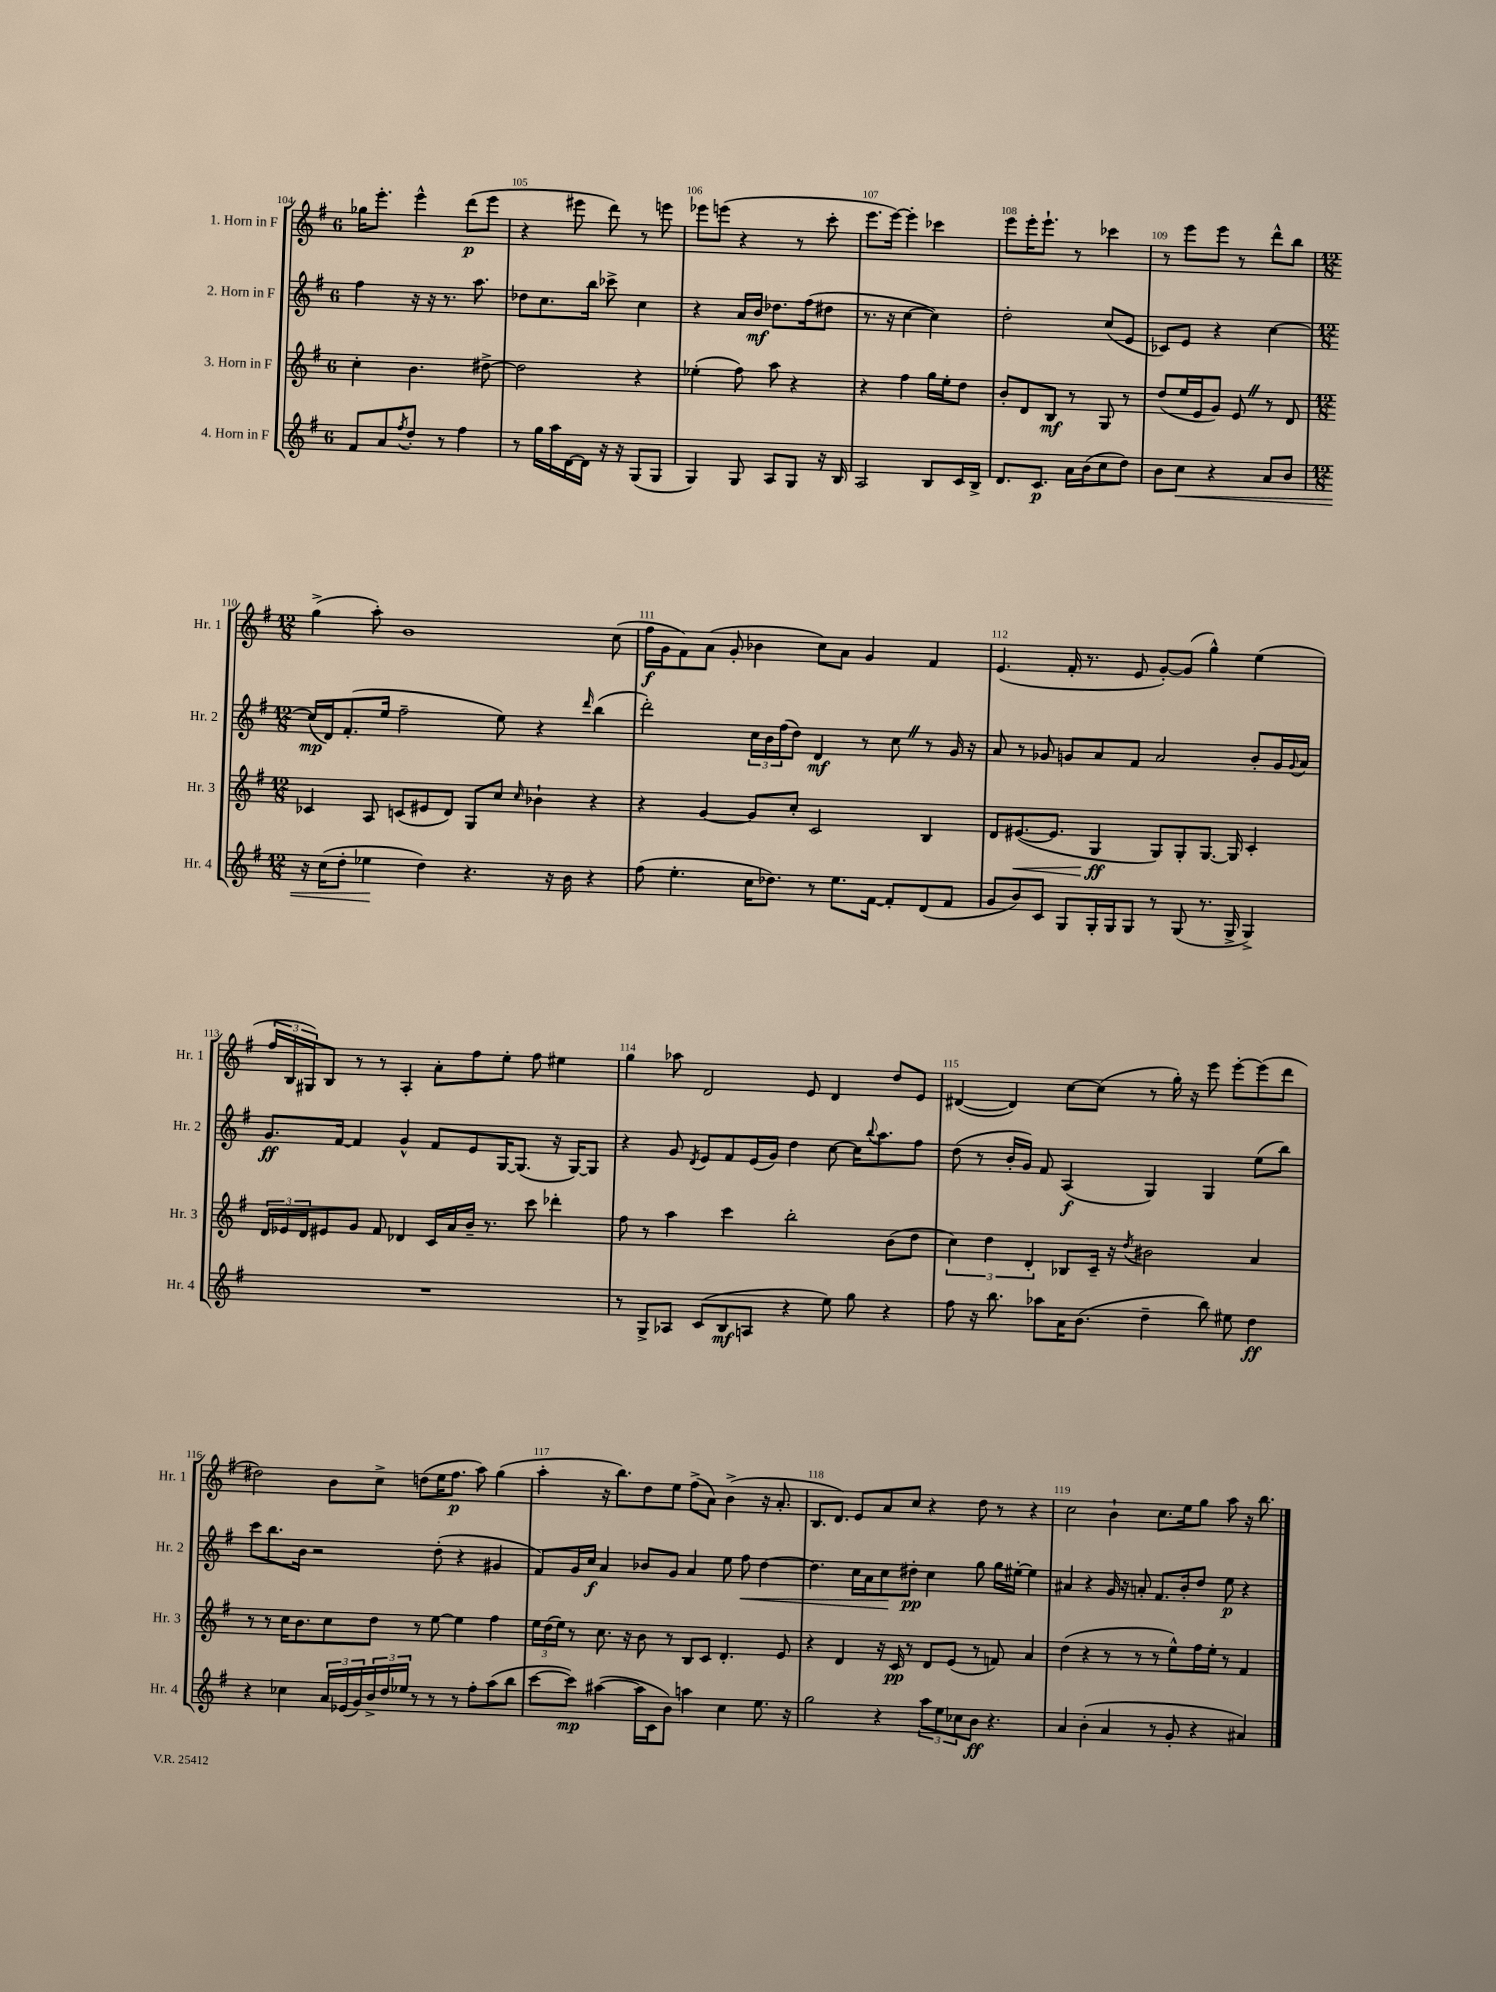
<<
\new StaffGroup <<
\new Staff = "s0" \with { instrumentName = "1. Horn in F" shortInstrumentName = "Hr. 1" } {
    \clef treble \key g \major \once \override Staff.TimeSignature.style = #'single-digit \time 6/8
    ges''16 e'''8.-. e'''4-^ d'''8\p( e'''8 |
    r4 eis'''8 d'''8) r8 e'''8 |
    ees'''8 e'''8( r4 r8 c'''8-. |
    e'''8. e'''16~) e'''4-. ces'''4 |
    e'''8 e'''16-. e'''8.-! r8 ces'''4 |
    r8 e'''8 e'''8 r8 d'''8-^ b''8 |
    \numericTimeSignature \time 12/8 g''4->( a''8-.) b'1 c''8( |
    fis''16\f g'16 fis'8) a'8( g'8-. bes'4 c''8) a'8 g'4 fis'4 |
    e'4.( fis'16-. r8. e'8 g'8~-.) g'8( g''4-^) e''4( |
    \tuplet 3/2 { fis''16 b16 gis16) } b8 r8 r8 a4-. a'8-. fis''8 e''8-. fis''8 eis''4 |
    g''4 aes''8 d'2 e'8 d'4 d''8 e'8 |
    dis'4~( dis'4) c''8~ c''8( r8 g''16-.) r16 e'''8 e'''8~-. e'''8( d'''8 |
    dis''2) b'8 c''8-> d''8( e''16 fis''8.\p a''8) g''4( |
    a''4-. r16 b''8.) d''8 e''8 fis''8->( a'8) b'4->( r16 a'8.-. |
    b8. d'8.) e'8 a'8 c''8 r4 d''8 r8 r4 |
    c''2 b'4-! c''8. e''16 g''8 a''8 r16 b''8. \bar "|." |
}
\new Staff = "s1" \with { instrumentName = "2. Horn in F" shortInstrumentName = "Hr. 2" } {
    \clef treble \key g \major \once \override Staff.TimeSignature.style = #'single-digit \time 6/8
    fis''4 r16 r16 r8. a''8. |
    des''8 c''8. b''16 ces'''8-> c''4 |
    r4 a'16 b'16\mf des''8. fis''16( dis''8 |
    r8. r16 c''4~ c''4) |
    d''2-. c''8( e'8 |
    ces'8) e'8 r4 c''4~ |
    \numericTimeSignature \time 12/8 c''16\mp( d'16) fis'8.-.( e''16 fis''2-- e''8) r4 \grace { d'''16 } b''4( |
    d'''2-.) \tuplet 3/2 { c''16 b'16 fis''16( } d''8) d'4\mf r8 c''8 \once \override BreathingSign.text = \markup { \musicglyph "scripts.caesura.straight" } \breathe r8 g'16 r16 |
    a'8 r8 ges'8 g'8 a'8 fis'8 a'2 b'8-. g'16 \appoggiatura { g'8 } a'16 |
    g'8.\ff fis'16~ fis'4 g'4-^ fis'8 e'8 g16~ g8.( r16 g16~) g8 |
    r4 g'8 \acciaccatura { d'8 } e'8 fis'8 e'16( g'16) d''4 c''8~ c''16 \appoggiatura { b''8 } a''8. fis''8 |
    d''8( r8 b'16-. g'16) fis'8 a4\f( g4) g4 e''8( b''8) |
    c'''8 b''8. b'16 r2 d''8-.( r4 gis'4 |
    fis'8) g'16 c''16\f a'4 bes'8 g'8 a'4 e''8 fis''8\< d''4~ |
    d''4. c''16 a'16 c''8\! dis''8-.\pp c''4 g''8 g''16 eis''16~-. eis''4 |
    ais'4 r4 g'16 r16 a'8-. fis'8. b'16-. d''8 e''8\p r4 \bar "|." |
}
\new Staff = "s2" \with { instrumentName = "3. Horn in F" shortInstrumentName = "Hr. 3" } {
    \clef treble \key g \major \once \override Staff.TimeSignature.style = #'single-digit \time 6/8
    c''4-. b'4. dis''8~-> |
    dis''2 r4 |
    ees''4-.( fis''8) a''8 r4 |
    r4 fis''4 g''16 e''16-. d''8 |
    b'8-. d'8 b8\mf r8 g8 r8 |
    d''8( e''16 e'16 g'8) e'8 \once \override BreathingSign.text = \markup { \musicglyph "scripts.caesura.straight" } \breathe r8 d'8 |
    \numericTimeSignature \time 12/8 ces'4 a8 c'8( eis'8 d'8) g8 c''8 \grace { c''16 } bes'4-! r4 |
    r4 g'4~ g'8 c''8-. c'2 b4 |
    d'8 eis'8.~\<( eis'8. g4\ff\! g8) g8-. g8.~ g16 c'4-. |
    \tuplet 3/2 { d'16 ees'16 d'16 } eis'8 g'8 fis'8 des'4 c'16 a'16 b'16-- r8. c'''8 des'''4-. |
    fis''8 r8 a''4 c'''4 b''2-. b'8( d''8 |
    \tuplet 3/2 { c''4) d''4 d'4-. } bes8 c'16-- r16 \acciaccatura { d''8 } bis'2 a'4 |
    r8 r8 c''16 b'8. c''8 d''8 r8 e''8~ e''4 fis''4 |
    \tuplet 3/2 { e''16 d''16( e''16) } r8 c''8. r16 b'8 r8 b8 c'8 d'4.-. e'8 |
    r4 d'4 r16 c'16\pp r8 d'8 e'8( r8 f'8) a'4 |
    d''4( r4 r8 r8 r8 e''8-^) fis''16 e''16-. r8 fis'4 \bar "|." |
}
\new Staff = "s3" \with { instrumentName = "4. Horn in F" shortInstrumentName = "Hr. 4" } {
    \clef treble \key g \major \once \override Staff.TimeSignature.style = #'single-digit \time 6/8
    fis'8 a'8 \acciaccatura { fis''8 } d''8-. r8 fis''4 |
    r8 g''16 a''16 d'16~ d'16 r16 r16 g8( g8 |
    g4) g8 a8 g8 r16 b16 |
    a2 b8 c'16 b16-> |
    d'8. c'8.\p a'16 b'16( c''8 d''8) |
    b'8 c''8\< r4 a'8 b'8 |
    \numericTimeSignature \time 12/8 r16 c''16( d''8-. ees''4\! d''4) r4. r16 b'16 r4 |
    fis''8( e''4.-. c''16 des''8.) r8 e''8. fis'16~ fis'8-. d'8( fis'8 |
    g'8 b'8) c'8 g8 g16-. g16 g8 r8 g8( r8. g16-> g4->) |
    R1. |
    r8 g8-> aes8 c'8( b8\mf a8 r4 e''8) g''8 r4 |
    fis''8 r16 b''8. aes''8 a'16 b'8.( d''4-- b''8) eis''8 d''4\ff |
    r4 ces''4 \tuplet 3/2 { a'16 ees'16( g'16) } \tuplet 3/2 { b'16-> d''16 ees''16 } r8 r8 r8 fis''8-. a''8( b''8 |
    c'''8~ c'''8\mp) ais''4~( ais''16 c'16 b'8) a''4 c''4 e''8. r16 |
    g''2 r4 \tuplet 3/2 { a''8 e''8 ces''8 } b'8\ff r4. |
    a'4 b'4-.( a'4 r8 g'8-. r4 ais'4) \bar "|." |
}
>>
>>
\layout { \context { \Score currentBarNumber = #104 \override BarNumber.break-visibility = ##(#f #t #t) barNumberVisibility = #all-bar-numbers-visible } }
